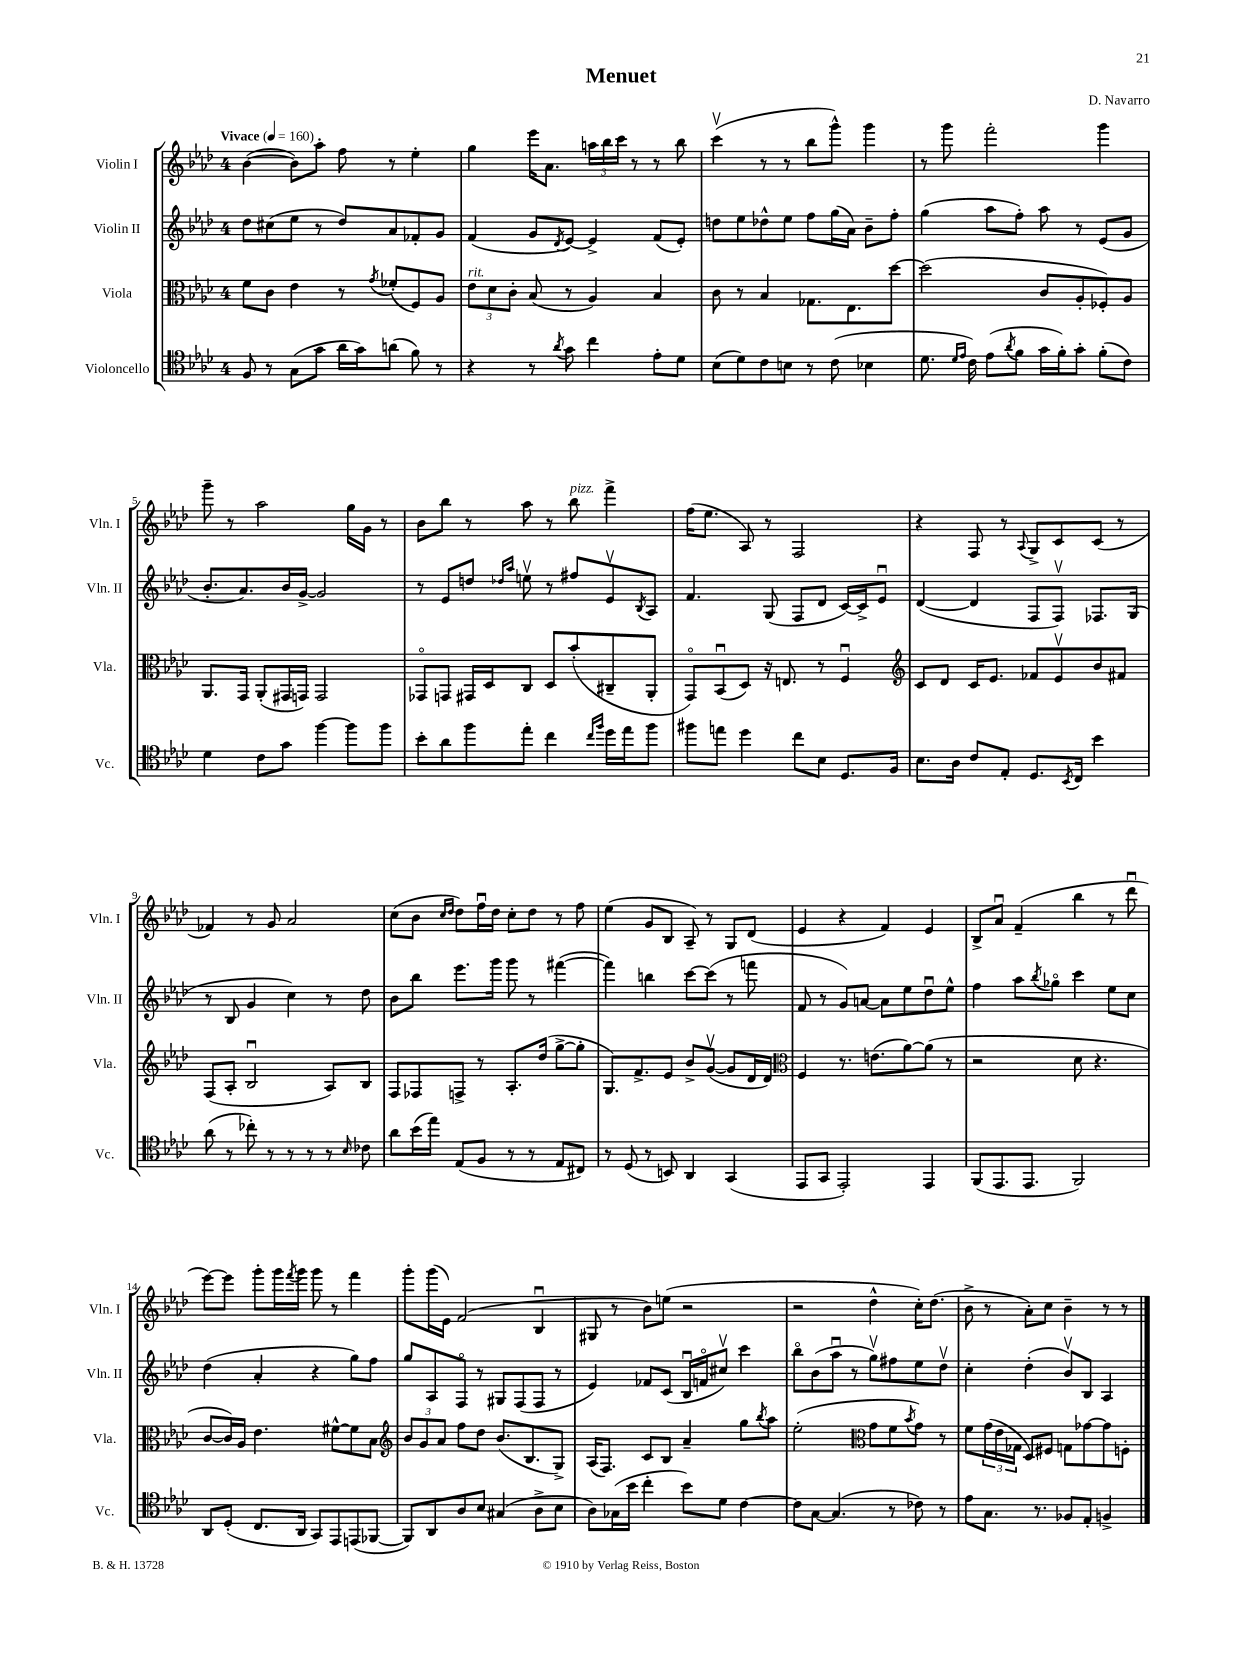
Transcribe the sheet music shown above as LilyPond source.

\header { title = "Menuet" composer = "D. Navarro" }
<<
\new StaffGroup <<
\new Staff = "s0" \with { instrumentName = "Violin I" shortInstrumentName = "Vln. I" } {
    \clef treble \key aes \major \once \override Staff.TimeSignature.style = #'single-digit \time 4/4 \tempo "Vivace" 4 = 160
    bes'4~( bes'8) aes''8-. f''8 r8 ees''4-. |
    g''4 ees'''16 aes'8. \tuplet 3/2 { a''16 bes''16 c'''16 } r8 r8 bes''8 |
    c'''4\upbow( r8 r8 bes''8 g'''8-^) g'''4 |
    r8 g'''8 f'''2-. g'''4 |
    g'''8-- r8 aes''2 g''16 g'16 r8 |
    bes'8 bes''8 r8 aes''8 r8 bes''8^\markup { \italic "pizz." } f'''4-> |
    f''16( ees''8. aes8) r8 f2 |
    r4 f8 r8 \appoggiatura { aes8 } g8-> c'8 c'8( r8 |
    fes'4) r8 g'8 aes'2 |
    c''8( bes'8 \grace { c''16 des''16 } des''8) f''16\downbow des''16 c''8-. des''8 r8 f''8 |
    ees''4( g'8 bes8 aes8--) r8 g8 des'8( |
    ees'4 r4 f'4) ees'4 |
    bes8-> aes'8\downbow f'4--( bes''4 r8 des'''8\downbow |
    ees'''8~) ees'''8 g'''8-. g'''16 \acciaccatura { f'''8 } g'''16 g'''8 r8 f'''4 |
    g'''8-. g'''16( ees'16) f'2( bes4\downbow |
    gis8 r8 bes'8) e''8( r2 |
    r2 des''4-^ c''16-.) des''8.( |
    bes'8-> r8 aes'8-.) c''8 bes'4-- r8 r8 \bar "|." |
}
\new Staff = "s1" \with { instrumentName = "Violin II" shortInstrumentName = "Vln. II" } {
    \clef treble \key aes \major \once \override Staff.TimeSignature.style = #'single-digit \time 4/4
    des''8 cis''8( ees''8 r8 des''8) aes'8 fes'8-. g'8 |
    f'4( g'8 \acciaccatura { des'8 } ees'8~) ees'4-> f'8( ees'8-.) |
    d''8 ees''8 des''8-^ ees''8 f''8 g''16( aes'16) bes'8-- f''8-. |
    g''4( aes''8 f''8-.) aes''8 r8 ees'8( g'8 |
    bes'8.-. aes'8.) bes'16 g'16~-> g'2 |
    r8 ees'8 d''8 \grace { des''16 aes''16 } e''8\upbow r8 fis''8 ees'8\upbow \acciaccatura { bes8 } aes8 |
    f'4. g8( f8 des'8 c'16~) c'16-> ees'8\downbow |
    des'4~( des'4 f8 f8\upbow) fes8. g16( |
    r8 bes8 g'4 c''4) r8 des''8 |
    bes'8 bes''8 ees'''8. g'''16 g'''8 r8 fis'''4~( |
    fis'''4) b''4 c'''8~ c'''8( r8 f'''8 |
    f'8 r8 g'8) a'8~ a'8 ees''8 des''8\downbow ees''8-^ |
    f''4 aes''8 \acciaccatura { bes''8 } ges''8\flageolet c'''4 ees''8 c''8 |
    des''4( aes'4-. r4 g''8) f''8 |
    g''8 aes8 f8\flageolet r8 gis8 f8( f8 r8 |
    ees'4) fes'8 c'8( bes16\downbow f'16\flageolet cis''8\upbow) c'''4 |
    bes''8\flageolet bes'8( aes''8\downbow r8 g''8\upbow) fis''8 ees''8 des''8\upbow |
    c''4-. des''4-.( bes'8\upbow) bes8 aes4 \bar "|." |
}
\new Staff = "s2" \with { instrumentName = "Viola" shortInstrumentName = "Vla." } {
    \clef alto \key aes \major \once \override Staff.TimeSignature.style = #'single-digit \time 4/4
    f'8 c'8 ees'4 r8 \acciaccatura { g'8 } fes'8-.( f8) aes8 |
    \tuplet 3/2 { ees'8^\markup { \italic "rit." } des'8 c'8-. } bes8( r8 aes4) bes4 |
    c'8 r8 bes4 ges8. ees8. des''8~ |
    des''2( c'8 aes8-. fes8-.) aes8 |
    aes,8. g,16 aes,8-.( gis,16 g,16) g,2 |
    ges,8\flageolet g,8 gis,16 des16 c8 des8 bes'8-.( cis8-- aes,8-. |
    g,8\flageolet) bes,8\downbow( des8) r16 e8. r8 f4\downbow |
    \clef treble c'8 des'8 c'16 ees'8. fes'8 ees'8\upbow bes'8 fis'8 |
    f8( aes8-. bes2\downbow aes8) bes8 |
    f8 fes8 f8-> r8 aes8.-. des''16( g''8~-> g''8-. |
    g8.) f'8.-> ees'8 bes'8-> g'8~\upbow( g'8 des'16 des'16) |
    \clef alto f4 r8. e'8.( aes'8~) aes'8( r8 |
    r2 des'8 r4. |
    c'8~ c'16) aes16 ees'4. fis'8~-^ fis'8 bes8 |
    \clef treble \tuplet 3/2 { bes'8 g'8 aes'8 } f''8 des''8 bes'8.( bes8. g8->) |
    aes16( f8.) c'8 bes8 aes'4-- g''8 \acciaccatura { bes''8 } aes''8 |
    ees''2-.( \clef alto g'8 f'8 \acciaccatura { bes'8 } g'8) r8 |
    f'8 \tuplet 3/2 { g'16( ees'16 ges16 } des8) fis8 g8 ges'8~ ges'8 f8-. \bar "|." |
}
\new Staff = "s3" \with { instrumentName = "Violoncello" shortInstrumentName = "Vc." } {
    \clef tenor \key aes \major \once \override Staff.TimeSignature.style = #'single-digit \time 4/4
    f8 r8 g8( g'8 aes'16 g'16) a'8( f'8) r8 |
    r4 r8 \acciaccatura { aes'8 } g'8 c''4 ees'8-. des'8 |
    bes8( des'8) c'8 b8 r8 c'8( bes4 |
    des'8. \grace { des'16 ees'16 } c'16) ees'8( \acciaccatura { aes'8 } f'8 g'16 f'16-.) g'8-. f'8-.( c'8) |
    des'4 c'8 g'8 f''4~ f''8 f''8 |
    bes'8-. aes'8 f''8 ees''8-. c''4 \grace { c''16 f''16 } des''16 ees''16 f''8 |
    fis''8 e''8 des''4 c''8 bes8 des8. f16 |
    bes8. aes16 c'8 ees8-. des8. \acciaccatura { bes,8 } c16 bes'4 |
    aes'8( r8 ces''8-.) r8 r8 r8 r8 \grace { bes16 } ces'8 |
    aes'8 bes'16( ees''16) ees8( f8 r8 r8 ees8 cis8) |
    r8 des8( r8 b,8) aes,4 g,4( |
    ees,8 g,8 ees,2-.) ees,4 |
    f,8( ees,8. ees,8. f,2) |
    aes,8 des8-.( c8. aes,16 g,8) ees,8 e,8( fes,8~ |
    fes,8) aes,8 aes8 bes8 gis4( aes8-> bes8 |
    aes8) ges16( bes'16 c''4-. bes'8) des'8 c'4~ |
    c'8 g8~ g4.( r8 ces'8) r8 |
    ees'8 g8. r8. fes8 ees8-. f4-> \bar "|." |
}
>>
>>
